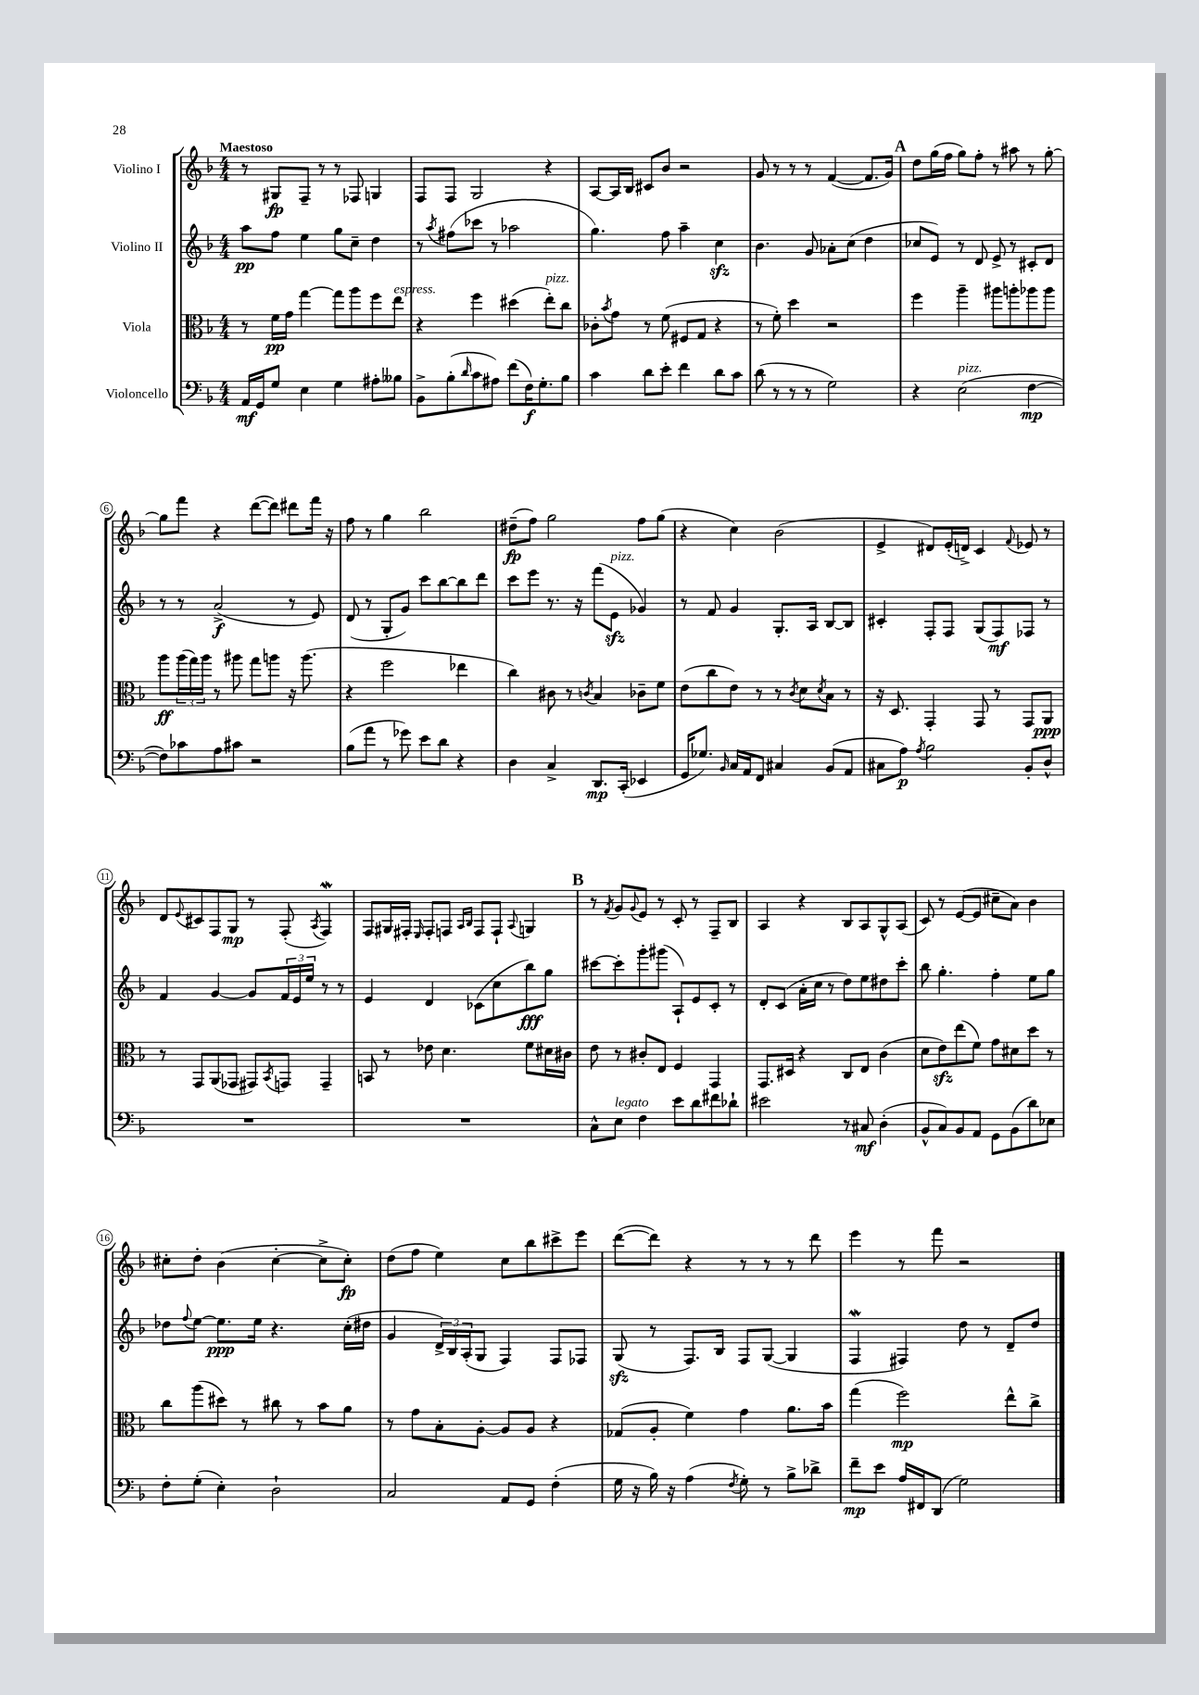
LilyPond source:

<<
\new StaffGroup <<
\new Staff = "s0" \with { instrumentName = "Violino I" } {
    \clef treble \key f \major \numericTimeSignature \time 4/4 \tempo "Maestoso"
    r8 gis8\fp f8-- r8 r8 fes8 g4 |
    f8 f8 g2 r4 |
    a8~ a16 bes16 cis'8 bes'8 r2 |
    g'8 r8 r8 r8 f'4~( f'8. g'16) |
    \mark \markup { \bold "A" } d''8 g''16( f''16 g''8) f''8-. r8 ais''8 r8 g''8~-. |
    g''8 f'''8 r4 d'''8~( d'''8) dis'''8 f'''16 r16 |
    f''8 r8 g''4 bes''2 |
    dis''8--\fp( f''8) g''2 f''8 g''8( |
    r4 c''4) bes'2( |
    e'4-> dis'8) e'16-.( d'16->) c'4 \appoggiatura { f'8 } ees'8 r8 |
    d'8 \appoggiatura { e'8 } cis'8 f8 g8\mp r8 f8-.( \acciaccatura { a8 } f4\mordent) |
    f8 gis16 fis16-. \grace { e16 } fis8-. f8 \grace { a16 bes16 } f8 f8-! \appoggiatura { a8 } g4 |
    \mark \markup { \bold "B" } r8 \acciaccatura { f'8 } g'8 \appoggiatura { g'8 } e'8 r8 c'8-. r8 f8-- bes8 |
    a4 r4 bes8 a8 g8-^ a8( |
    c'8) r8 e'8~( e'8 cis''8-- a'8) bes'4 |
    cis''8-. d''8-. bes'4( cis''4~-. cis''8-> cis''8-.\fp) |
    d''8( f''8 e''4) c''8 bes''8 cis'''8-> e'''8 |
    d'''8~( d'''8) r4 r8 r8 r8 d'''8 |
    e'''4 r8 f'''8 r2 \bar "|." |
}
\new Staff = "s1" \with { instrumentName = "Violino II" } {
    \clef treble \key f \major \numericTimeSignature \time 4/4
    a''8\pp f''8 e''4 g''8 c''8-- d''4 |
    r8 \acciaccatura { a''8 } fis''8( ces'''8 r8 aes''2 |
    g''4.) f''8 a''4-- c''4\sfz |
    bes'4. g'8 aes'8-. c''8( d''4 |
    \mark \markup { \bold "A" } ces''8 e'8) r8 d'8 e'8-> r8 cis'8-. d'8 |
    r8 r8 a'2->\f( r8 e'8) |
    d'8( r8 g8-. g'8) c'''8 bes''8~ bes''8 d'''8 |
    c'''8 e'''8 r8. r16 f'''8( e'8\sfz^\markup { \italic "pizz." } ges'4) |
    r8 f'8 g'4 g8.-. a16 bes8~ bes8 |
    cis'4-. f8-. f8 g8( f8\mf) fes8 r8 |
    f'4 g'4~ g'8 \tuplet 3/2 { f'16 e'16 e''16 } r8 r8 |
    e'4 d'4 ces'8( c''8 bes''8\fff) g''8 |
    \mark \markup { \bold "B" } cis'''8~ cis'''8-. g'''8-. gis'''8( a8-!) e'8 c'8-. r8 |
    d'8-. c'8( a'16-. c''16 r8 d''8) e''8 dis''8 c'''8-. |
    bes''8 g''4.-. f''4-. e''8 g''8 |
    des''8 \appoggiatura { f''8 } e''8~ e''8.\ppp e''16 r4. c''16-.( dis''16 |
    g'4 \tuplet 3/2 { d'16->) bes16 a16-.( } g8 f4) f8 fes8 |
    g8\sfz( r8 f8.) bes16 f8 g8~( g4 |
    f4\mordent fis4) d''8 r8 d'8-- d''8 \bar "|." |
}
\new Staff = "s2" \with { instrumentName = "Viola" } {
    \clef alto \key f \major \numericTimeSignature \time 4/4
    r8 f'16\pp g'16 g''4~ g''8 a''8 f''8 e''8^\markup { \italic "espress." } |
    r4 f''4 dis''4( e''8-.^\markup { \italic "pizz." }) c''8 |
    ces'8-. \acciaccatura { bes'8 } g'8 r8 f'8( fis8 g8 r4 |
    r8 f'8-.) d''4 r2 |
    \mark \markup { \bold "A" } f''4 a''4-- ais''8 a''8-. aes''8 aes''8 |
    a''8\ff \tuplet 3/2 { a''16( g''16) a''16 } r8 ais''8 g''8 a''8 r16 a''8.( |
    r4 f''2 ees''4 |
    c''4) cis'8 r8 \acciaccatura { c'8 } bes4 ces'8-- f'8 |
    e'8( c''8 e'8) r8 r8 \acciaccatura { c'8 } d'8 \acciaccatura { d'8 } bes8 r8 |
    r16 d8. g,4-. g,8 r8 g,8 a,8\ppp |
    r8 g,8 a,8( ges,8 gis,8) \acciaccatura { bes,8 } g,8 g,4-- |
    b,8 r8 ees'8 d'4. f'8 dis'16 cis'16 |
    \mark \markup { \bold "B" } e'8 r8 cis'8-. e8 f4 g,4 |
    g,8. dis16 r4 c8 e8 c'4( |
    d'8 e'8\sfz) e''8( f'8) g'8 dis'8 d''8 r8 |
    c''8 a''8( dis''8) r8 cis''8 r8 bes'8 a'8 |
    r8 g'8 bes8-. a8~-. a8 a8 r4 |
    ges8( a8-. f'4) g'4 a'8. bes'16 |
    g''4( f''2\mp) e''8-^ c''8-> \bar "|." |
}
\new Staff = "s3" \with { instrumentName = "Violoncello" } {
    \clef bass \key f \major \numericTimeSignature \time 4/4
    a,16\mf g,16 g8 e4 g4 ais8-. beses8 |
    bes,8-> bes8-.( \grace { d'16 } c'8 ais8) f'8( f16\f) g8.-. bes8 |
    c'4 d'8 e'8-. f'4 d'8 c'8 |
    d'8( r8 r8 r8 g2) |
    \mark \markup { \bold "A" } r4 e2^\markup { \italic "pizz." }( f4~\mp |
    f8) ces'8 a8 cis'8 r2 |
    bes8( a'8 r8 ges'8) e'8 d'8 r4 |
    d4 c4-> d,8.\mp c,16-.( ees,4 |
    g,16 ges8.) \grace { bes,16 } c16 a,16 f,8 cis4 bes,8( a,8 |
    cis8 a8\p) \acciaccatura { a8 } bes2 bes,8-. d8-^ |
    R1 |
    R1 |
    \mark \markup { \bold "B" } c8-^ e8^\markup { \italic "legato" } f4 e'8 d'8 fis'8 des'8-! |
    eis'2 r8 cis8\mf d4-.( |
    bes,8-^ c8) bes,8 a,8 g,8 bes,8( d'8) ees8 |
    f8-. g8-.( e4-.) d2-! |
    c2 a,8 g,8 f4-.( |
    g16 r16 bes16) r16 a4( \acciaccatura { f8 } g8-.) r8 bes8-> des'8-> |
    f'8--\mp e'8 a16 fis,16 d,8( g2) \bar "|." |
}
>>
>>
\layout { \context { \Score \override BarNumber.stencil = #(make-stencil-circler 0.1 0.3 ly:text-interface::print) } }
